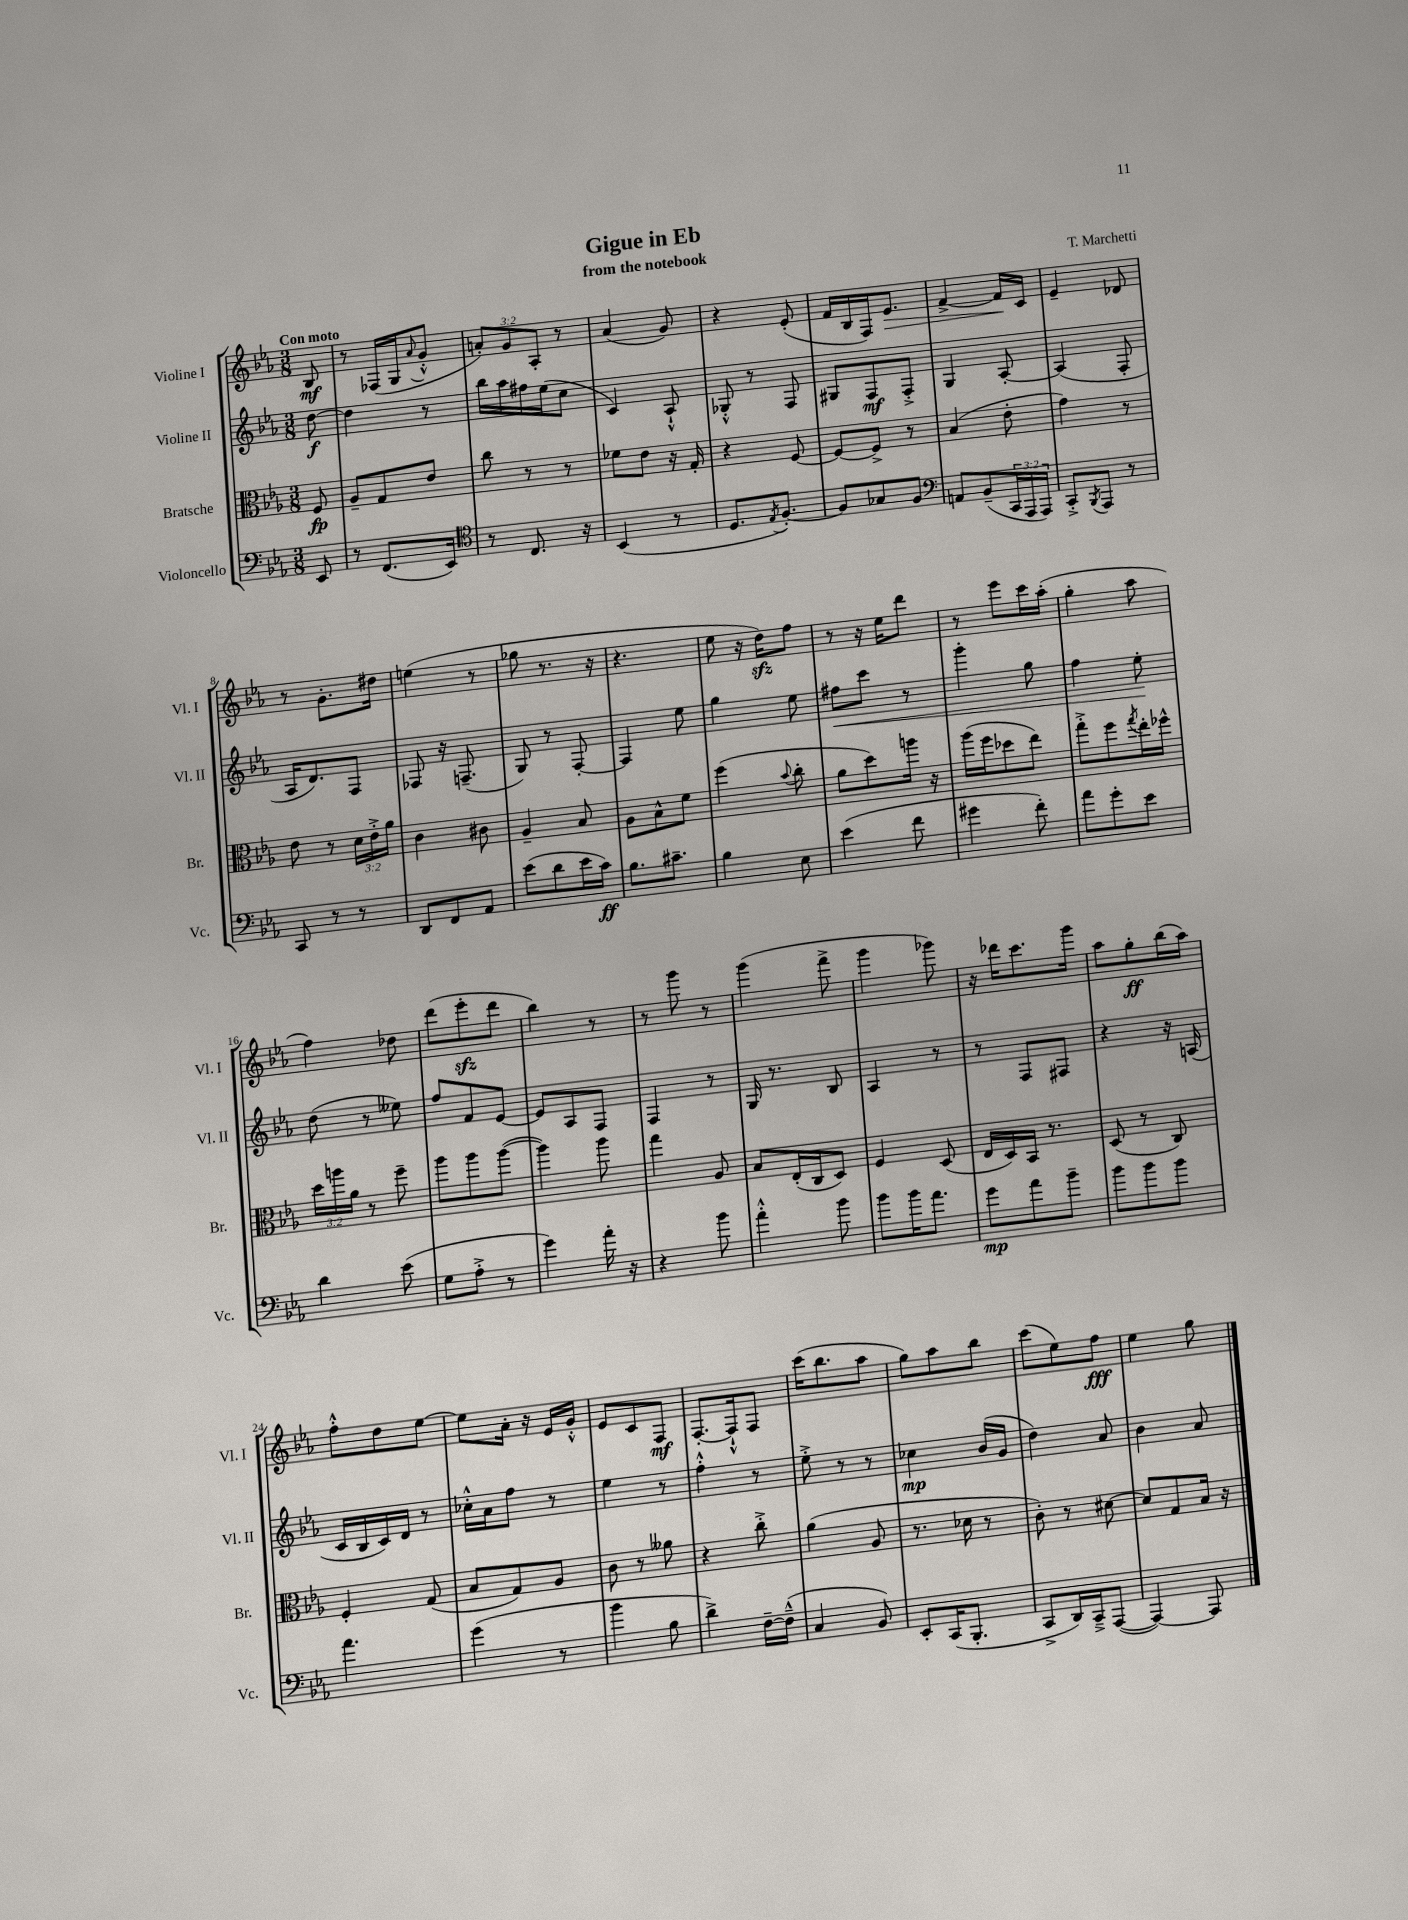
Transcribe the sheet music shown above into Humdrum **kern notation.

**kern	**kern	**kern	**kern
*staff4	*staff3	*staff2	*staff1
*clefF4	*clefC3	*clefG2	*clefG2
*k[b-e-a-]	*k[b-e-a-]	*k[b-e-a-]	*k[b-e-a-]
*M3/8	*M3/8	*M3/8	*M3/8
8EE-	8F	[8dd	8B-
=	=	=	=
8r	8A-~	4dd]	8r
(8.FF	8G	.	(16F-
.	.	.	16G
.	.	.	8qqa-
.	8e-	8r	8g'^^
16EE-)	.	.	.
=	=	=	=
*clefC4	*	*	*
8r	8cc	16bb-	12a')
.	.	16aa-	.
.	.	.	12g
8.C	8r	16ff#	.
.	.	.	12A-'
.	.	(16ee-	.
.	8r	8cc	8r
16r	.	.	.
=	=	=	=
(4BB-	8f-	4c)	(4a-
.	8e-	.	.
8r	16r	8A-`^^	8g)
.	16G'	.	.
=	=	=	=
8.D	4r	8G-'^^	4r
.	.	8r	.
8qE-	.	.	.
[8.F')	.	.	.
.	[8F	8F	(8e-'
=	=	=	=
8F]	8F_	8G#	16f
.	.	.	16B-
8G-	8F^]	8F	16F)
.	.	.	8.e-
8F	8r	8F'^	.
=	=	=	=
*clefF4	*	*	*
8AA	(4B-	4G	[4f^
(8BB-~	.	.	.
24CC	8e-'	[8A-'	16f]
24AAA-	.	.	.
.	.	.	16c
24AAA-)	.	.	.
=	=	=	=
8CC'^	4g)	(4A-]	4e-~
8qBBB-	.	.	.
8AAA-	.	.	.
8r	8r	8F'	8d-
=	=	=	=
8CC	8e-	16A-	8r
.	.	8.d)	.
8r	8r	.	8.g'
8r	24d	8F	.
.	24e-'^	.	.
.	.	.	16dd#
.	24a-	.	.
=	=	=	=
8DD	4c	8F-	(4ee
8FF	.	16r	.
.	.	(8.F~	.
8AA-	8c#	.	8r
=	=	=	=
(8e-	4A-~	8G)	8gg-
8d	.	8r	8.r
16e-	8B-	[8F'	.
16c)	.	.	16r
=	=	=	=
8.B-	8A-	4F]	4.r
.	8B-^^	.	.
8.c#~	.	.	.
.	8f	8ee-	.
=	=	=	=
4B-	(4ff	4gg	8ee-
.	.	.	16r
.	.	.	16dd)
.	8qqb-	.	.
8E-	8cc'	8ee-	8ff
=	=	=	=
(4e-	8a-	8ff#	8r
.	8dd)	8ccc	16r
.	.	.	16ee-
8f	16aa	8r	8ddd
.	16r	.	.
=	=	=	=
4g#	(16aa-	4ggg'	8r
.	16ff	.	.
.	8dd-	.	8eee-
8f')	8ee-)	8gg	16ccc
.	.	.	(16aa-'
=	=	=	=
8a-	8gg'^	4ff	4gg'
8g'	8ff	.	.
.	8qgg	.	.
8e-	16ee-'	8ee-'	8aa-
.	16ff-^^	.	.
=	=	=	=
4d	24dd	(8dd	4ff)
.	24aa	.	.
.	24a-	.	.
.	8r	8r	.
(8e-	8ff~	8ee--)	8dd-
=	=	=	=
8G	8aa-	8ff	(8ddd
8A-'^	8aa-	8f	8eee-'
8r	([8aa-	[8e-	8ddd
=	=	=	=
4g)	4aa-])	8e-]	4bb-)
.	.	8A-	.
16a-'	8aa-	8F	8r
16r	.	.	.
=	=	=	=
4r	4gg	4F	8r
.	.	.	8ggg
8b-	8A-	8r	8r
=	=	=	=
4a-'^^	8B-	16G	(4ggg
.	.	8.r	.
.	(16E-'	.	.
.	16C	.	.
8b-	8D)	8B-	8fff^
=	=	=	=
8b-	4F	4A-	4ggg
16b-	.	.	.
8.a-	.	.	.
.	(8D	8r	8ggg-)
=	=	=	=
8g	16E-	8r	16r
.	16D)	.	16ddd-
8a-	16BB-	8F	8.ccc
.	8.r	.	.
8b-~	.	8F#	.
.	.	.	16ggg
=	=	=	=
8b-	(8D	4r	8aa-
8b-	8r	.	8gg'
8b-	8C)	16r	(16bb-
.	.	(16A	16aa-)
=	=	=	=
4.a-	4F'	16c	8ff'^^
.	.	16B-	.
.	.	16c)	8dd
.	.	16d	.
.	(8G	8r	[8ee-
=	=	=	=
(4g	8B-	16cc-'^^	8ee-]
.	.	16a-	.
.	8G)	8ff	16a-'
.	.	.	16r
8r	8A-	8r	16e-
.	.	.	16g'^^
=	=	=	=
4b-	8c	4ee-	8e-
.	8r	.	8c
8B-	8a--	8r	8F
=	=	=	=
4d^)	4r	4ff'^^	[8.F'
.	.	.	16F`^^]
[16F~	8cc'^	8r	8F
(16F~^^]	.	.	.
=	=	=	=
4C	(4a-	8ee-'^	(16ccc
.	.	.	8.bb-
.	.	8r	.
8BB-)	8A-	8r	8aa-
=	=	=	=
8EE-'	8.r	4cc-	8gg)
(16CC	.	.	8aa-
8.BBB-'	16d-	.	.
.	8r	(16b-	8bb-
.	.	16g	.
=	=	=	=
8CC^	8c')	4dd)	(8ccc
16DD)	8r	.	8ee-)
16CC~^	.	.	.
([8AAA-	[8d#	8a-	8ff
=	=	=	=
4AAA-_)	8d#]	4b-	4ee-
.	8G	.	.
8AAA-]	16B-	8a-	8gg
.	16r	.	.
==	==	==	==
*-	*-	*-	*-
